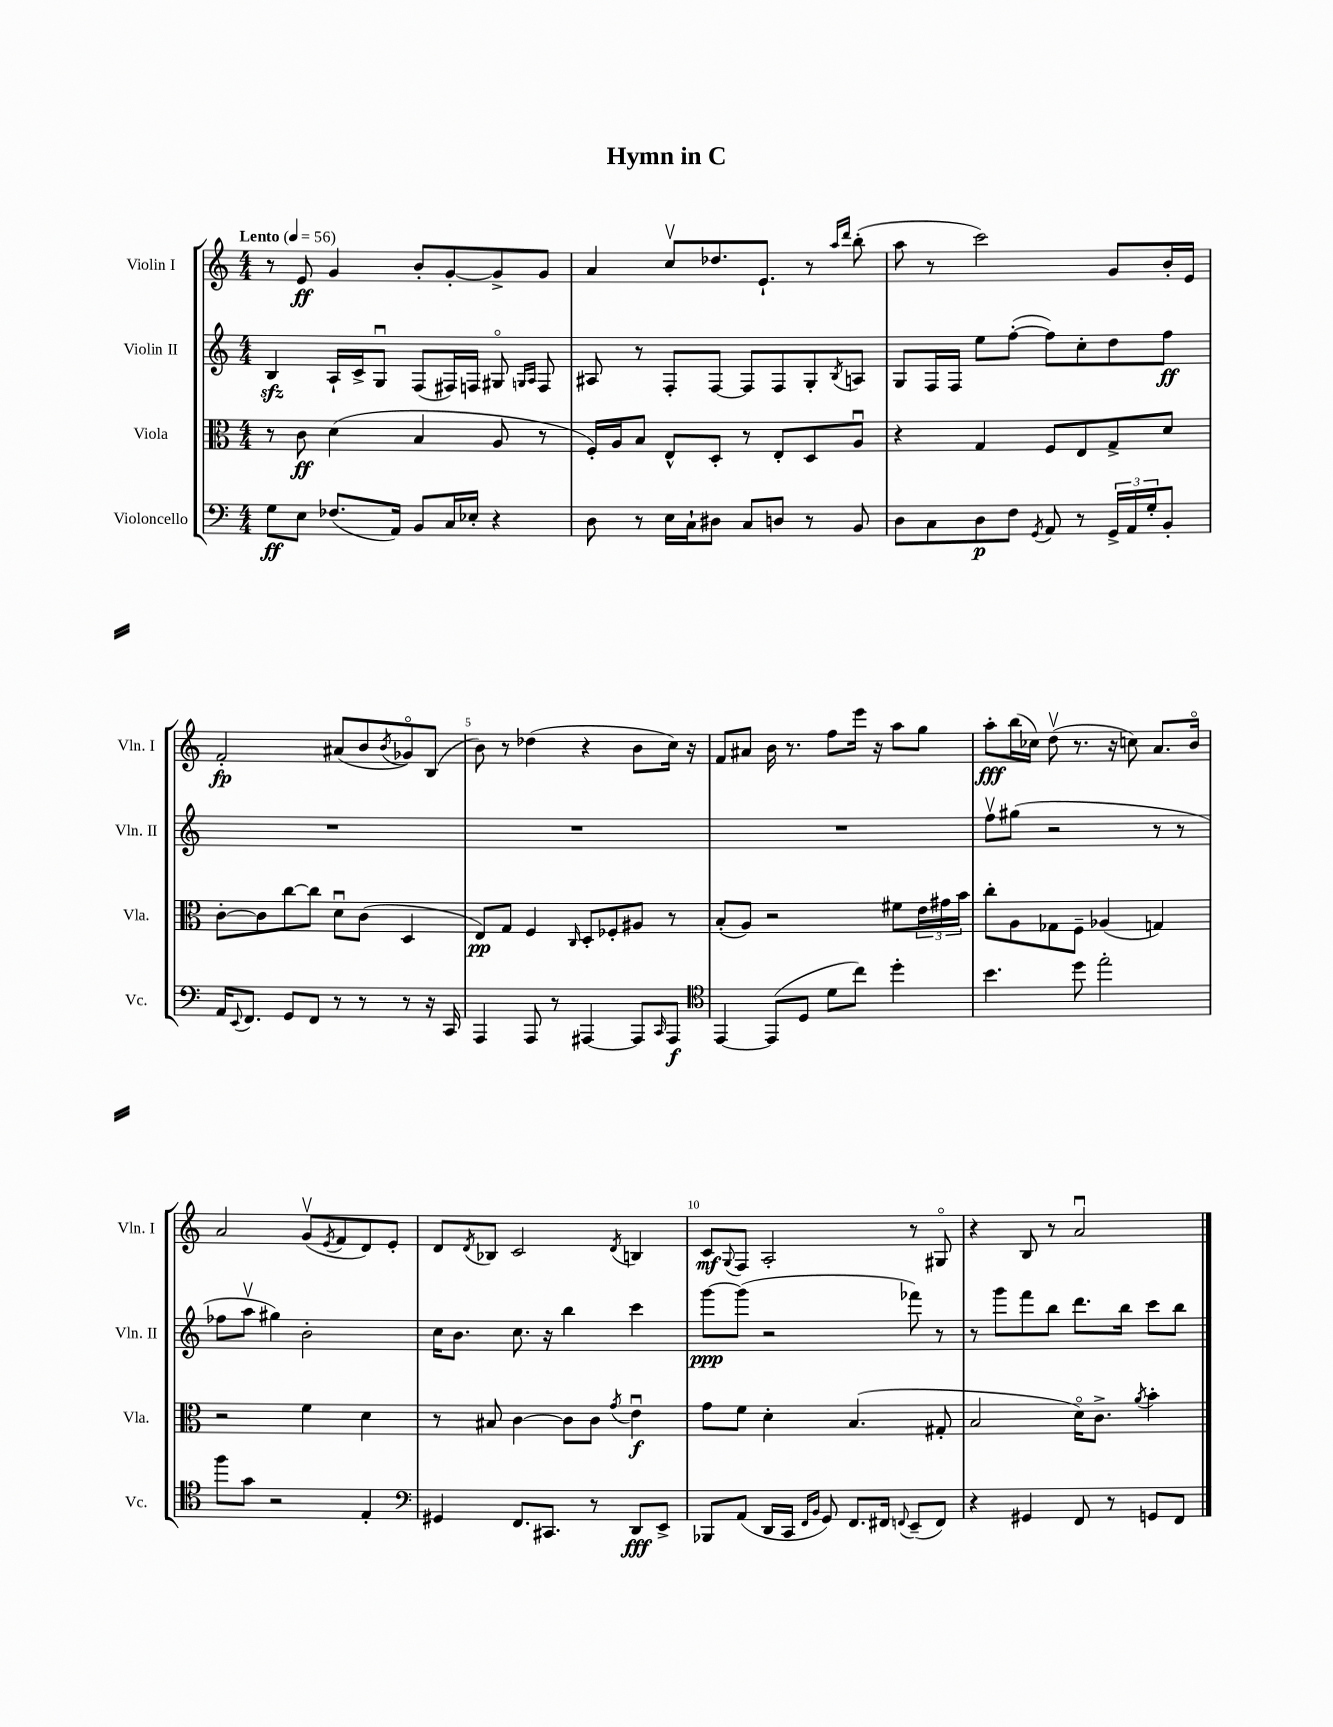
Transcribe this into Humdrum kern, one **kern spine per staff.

**kern	**kern	**kern	**kern
*staff4	*staff3	*staff2	*staff1
*clefF4	*clefC3	*clefG2	*clefG2
*k[]	*k[]	*k[]	*k[]
*M4/4	*M4/4	*M4/4	*M4/4
*MM56	*MM56	*MM56	*MM56
8G\L	8r	4B/	8r
8E\J	8c\	.	8e/
(8.F-/L	(4d\	16A`/LL	4g/
.	.	16c^/J	.
.	.	8Gu/J	.
16AA/Jk)	.	.	.
8BB/L	4B/	(8F/L	8b'/L
16C/L	.	16F#/L)	[8g'/
16E-'/JJ	.	16F/JJ	.
4r	8A/	8G#o/	8g^/]
.	.	16qqG/LL	.
.	.	16qqA/JJ	.
.	8r	8F/	8g/J
=	=	=	=
8D\	16F'/LL)	8A#/	4a/
.	16A/J	.	.
8r	8B/J	8r	.
16E\LL	8E^^/L	8F'/L	8ccv/L
16C`\J	.	.	.
8D#\J	8D'/J	[8F/J	8.dd-/
8C/L	8r	8F/]L	.
.	.	.	8.e`/J
8D/J	8E'/L	8F/	.
8r	8D/	8G'/	8r
.	.	.	16qqaa/LL
.	.	8qB/	16qqddd/JJ
8BB/	8Au/J	8A/J	(8bb'\
=	=	=	=
8D\L	4r	8G/L	8aa\
8C\	.	16F/L	8r
.	.	16F/JJ	.
8D\	4G/	8ee\L	2ccc\)
8F\J	.	([8ff'\J	.
8qGG/	.	.	.
8AA/	8F/L	8ff\]L)	.
8r	8E/	8cc'\	.
24GG^/LL	8G^/	8dd\	8g/L
24AA/	.	.	.
24G'/J	.	.	.
8BB'/J	8d/J	8ff\J	16b'/L
.	.	.	16e/JJ
=	=	=	=
16AA/LK	[8c'\L	1r	2f'/
8qqEE/	.	.	.
8.FF/J	.	.	.
.	8c\]	.	.
8GG/L	[8cc\	.	.
8FF/J	8cc\]J	.	.
8r	8du\L	.	(8a#/L
8r	(8c\J	.	8b/
.	.	.	8qb/
8r	4D/	.	8g-o/)
16r	.	.	(8B/J
16CC/	.	.	.
=	=	=	=
4AAA/	8E/L)	1r	8b\)
.	8G/J	.	8r
8AAA/	4F/	.	(4dd-\
8r	.	.	.
.	16qqC/	.	.
[4AAA#/	8D'/L	.	4r
.	8F-'/	.	.
8AAA#/]L	8A#/J	.	8b\L
16qqCC/	.	.	.
8AAA#/J	8r	.	16cc\Jk)
.	.	.	16r
=	=	=	=
*clefC4	*	*	*
[4EE/	(8B'/L	1r	8f/L
.	8A/J)	.	8a#/J
(8EE/]L	2r	.	16b\
.	.	.	8.r
8D/J	.	.	.
8d\L	.	.	8ff\L
8cc\J)	.	.	16eee\Jk
.	.	.	16r
4dd'\	8f#\L	.	8aa\L
.	24e\L	.	8gg\J
.	24g#\	.	.
.	24b\JJ	.	.
=	=	=	=
4.b\	8cc'\L	8ffv\L	8aa'\L
.	8A\	(8gg#\J	(16bb\L
.	.	.	16cc-\JJ)
.	8G-\	2r	(8ddv\
8dd\	8F~\J	.	8.r
2ee'\	(4A-/	.	.
.	.	.	16r
.	.	.	8cc\)
.	4G/)	8r	8.a/L
.	.	8r	.
.	.	.	16bo/Jk
=	=	=	=
8ff\L	2r	8ff-\L	2a/
8g\J	.	8aav\J	.
2r	.	4gg#\)	.
.	4f\	2b'\	(8gv/L
.	.	.	8qe/
.	.	.	8f/
4E'/	4d\	.	8d/)
.	.	.	8e'/J
=	=	=	=
*clefF4	*	*	*
4GG#/	8r	16cc\LK	8d/L
.	.	8.b\J	.
.	.	.	8qd/
.	8B#/	.	8B-/J
8.FF/L	[4c\	8.cc\	2c/
8.CC#/J	.	16r	.
.	8c\]L	4bb\	.
8r	8c\J	.	.
.	8qg/	.	8qd/
8DD/L	4eu\	4ccc\	4B/
8EE^/J	.	.	.
=	=	=	=
8BBB-/L	8g\L	[8ggg\L	8c/L
.	.	.	8qqG/
(8AA/J	8f\J	(8ggg\]J	8F/J
16DD/LL	4d'\	2r	2A'/
16CC/JJ	.	.	.
16qqFF/LL	.	.	.
16qqBB/JJ	.	.	.
8GG/)	.	.	.
8.FF/L	(4.B/	.	.
16FF#/Jk	.	.	.
8qqFF/	.	.	.
(8EE~/L	.	8fff-\)	8r
8FF/J)	8G#'/	8r	8G#o/
=	=	=	=
4r	2B/	8r	4r
.	.	8ggg\L	.
4GG#/	.	8fff\	8B/
.	.	8bb\J	8r
8FF/	16do\LK)	8.ddd\L	2au/
.	8.c^\J	.	.
8r	.	.	.
.	.	16bb\Jk	.
.	8qa/	.	.
8GG/L	4b'\	8ccc\L	.
8FF/J	.	8bb\J	.
==	==	==	==
*-	*-	*-	*-
